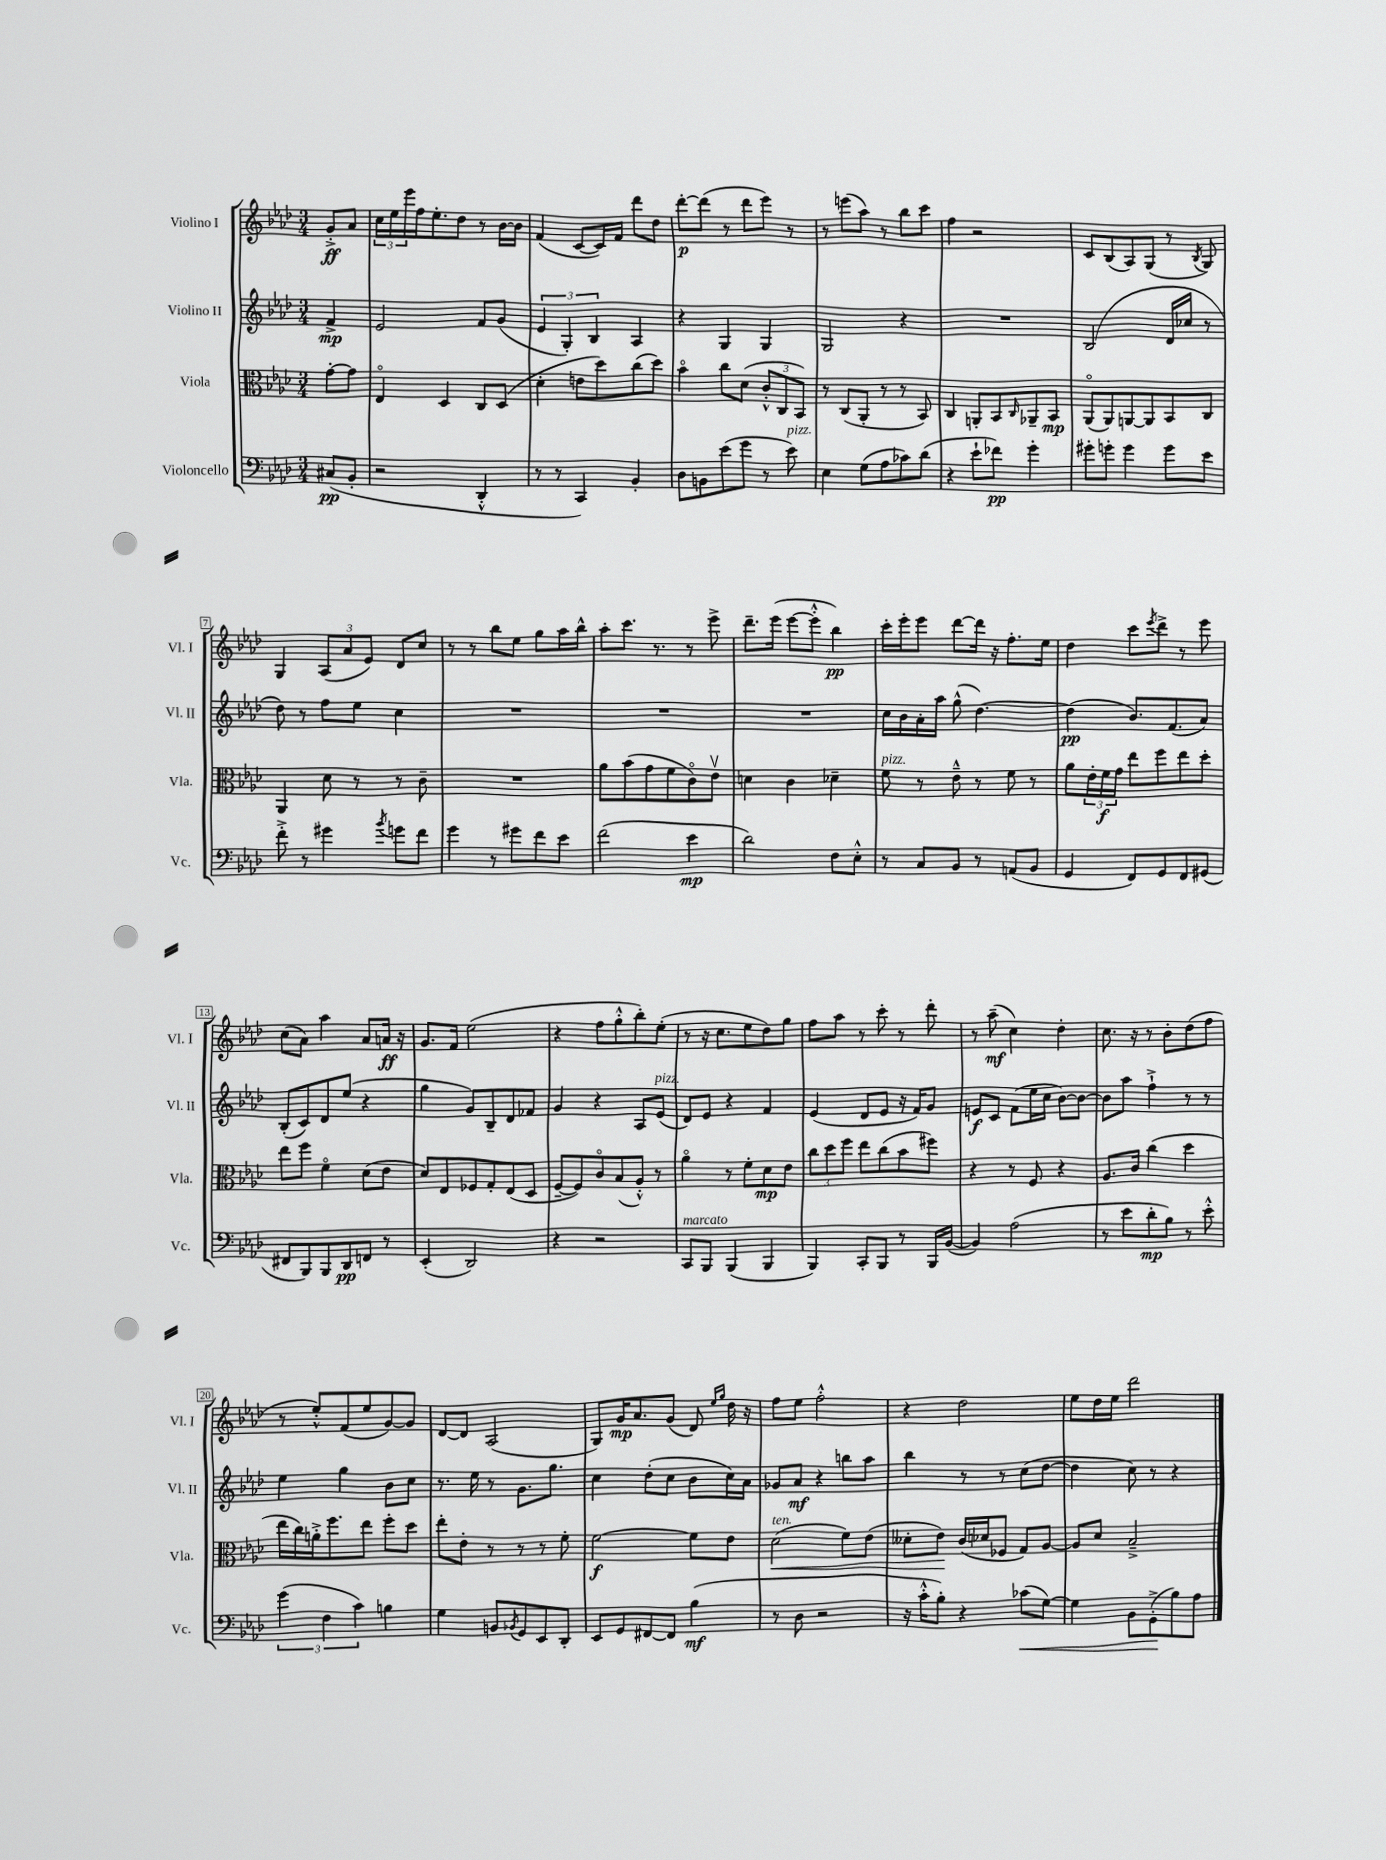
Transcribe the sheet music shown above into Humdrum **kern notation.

**kern	**dynam	**kern	**dynam	**kern	**dynam	**kern	**dynam
*part4	*part4	*part3	*part3	*part2	*part2	*part1	*part1
*staff4	*staff4	*staff3	*staff3	*staff2	*staff2	*staff1	*staff1
*I"Violoncello	*	*I"Viola	*	*I"Violino II	*	*I"Violino I	*
*I'Vc.	*	*I'Vla.	*	*I'Vl. II	*	*I'Vl. I	*
*clefF4	*	*clefC3	*	*clefG2	*	*clefG2	*
*k[b-e-a-d-]	*	*k[b-e-a-d-]	*	*k[b-e-a-d-]	*	*k[b-e-a-d-]	*
*M3/4	*	*M3/4	*	*M3/4	*	*M3/4	*
=	=	=	=	=	=	=	=
(8C#X/L	pp	[8g'\L	.	4f^/	mp	8g'^/L	ff
8BB-'/J	.	8g\J]	.	.	.	8a-/J	.
=1	=1	=1	=1	=1	=1	=1	=1
2r	.	4E-/	.	2e-/	.	24cc\LL	.
.	.	.	.	.	.	24ee-\	.
.	.	.	.	.	.	24eee-\	.
.	.	.	.	.	.	16ff\J	.
.	.	.	.	.	.	8.ee-'\	.
.	.	4D-/	.	.	.	.	.
.	.	.	.	.	.	8dd-\J	.
4DD-'^^/	.	8C/L	.	8f/L	.	8r	.
.	.	(8D-/J	.	(8g/J	.	[16b-\LL	.
.	.	.	.	.	.	16b-\JJ]	.
=2	=2	=2	=2	=2	=2	=2	=2
8r	.	4d-'\	.	6e-/	.	(4f/	.
8r	.	.	.	.	.	.	.
.	.	.	.	6G'/)	.	.	.
4CC/)	.	8en\L	.	.	.	[8c/L	.
.	.	.	.	6B-/	.	.	.
.	.	8dd-\)	.	.	.	16c/L])	.
.	.	.	.	.	.	16f/JJ	.
4BB-'/	.	(8cc\	.	4A-/	.	8ddd-\L	.
.	.	8dd-\J)	.	.	.	8dd-\J	.
=3	=3	=3	=3	=3	=3	=3	=3
8D-\L	.	4b-\	.	4r	.	[8ddd-'\L	p
8BBn\	.	.	.	.	.	(8ddd-\J]	.
(8e-\	.	8cc\L	.	4G/	.	8r	.
8g\J	.	(8d-\J	.	.	.	8ddd-\L	.
8r	.	12c'^^/L	.	4G/	.	8eee-\J)	.
.	.	12C/	.	.	.	.	.
!LO:TX:a:i:t=pizz.	!	!	!	!	!	!	!
8e-\)	.	.	.	.	.	8r	.
.	.	12BB-/J)	.	.	.	.	.
=4	=4	=4	=4	=4	=4	=4	=4
4E-\	.	8r	.	2G/	.	8r	.
.	.	(8C/L	.	.	.	(8eeen\L	.
(8G\L	.	8AA-'/J	.	.	.	8aa-\J)	.
8A-\	.	8r	.	.	.	8r	.
8c-X\)	.	8r	.	4r	.	8bb-\L	.
(8d-\J	.	8BB-/)	.	.	.	8ccc\J	.
=5	=5	=5	=5	=5	=5	=5	=5
4r	.	4C/	.	2.r	.	4ff\	.
8e-`\L	.	8AAn'/L	.	.	.	2r	.
8f-X\J)	pp	8BB-/	.	.	.	.	.
.	.	16qqC/	.	.	.	.	.
4g'\	.	8AA-X~/	.	.	.	.	.
.	.	8BB-/J	mp	.	.	.	.
=6	=6	=6	=6	=6	=6	=6	=6
8g#X'\L	.	(8AA-/L	.	(2B-/	.	8c/L	.
8gn'\J	.	8AA-/)	.	.	.	(8B-/	.
4g\	.	[8AAn/	.	.	.	8A-/)	.
.	.	8AA/]	.	.	.	(8G/J	.
8g\L	.	8BB-/	.	16d-/LL	.	8r	.
.	.	.	.	16cc-X/JJ	.	.	.
.	.	.	.	.	.	8qB-/	.
8e-\J	.	8C/J	.	8r	.	8G/)	.
!!LO:LB:g=z
=7	=7	=7	=7	=7	=7	=7	=7
8f'^\	.	4AA-/	.	8dd-\)	.	4G/	.
8r	.	.	.	8r	.	.	.
4g#X\	.	8d-\	.	8ff\L	.	(12A-/L	.
.	.	.	.	.	.	12a-/	.
.	.	8r	.	8ee-\J	.	.	.
.	.	.	.	.	.	12e-/J)	.
8qb-/	.	.	.	.	.	.	.
8gn\L	.	8r	.	4cc\	.	8d-/L	.
8f\J	.	8c~\	.	.	.	8cc/J	.
=8	=8	=8	=8	=8	=8	=8	=8
4g\	.	2.r	.	2.r	.	8r	.
.	.	.	.	.	.	8r	.
8r	.	.	.	.	.	8bb-\L	.
8g#X\L	.	.	.	.	.	8ee-\J	.
8f\	.	.	.	.	.	8gg\L	.
8e-\J	.	.	.	.	.	16aa-\L	.
.	.	.	.	.	.	16bb-^^\JJ	.
=9	=9	=9	=9	=9	=9	=9	=9
(2f\	.	8a-\L	.	2.r	.	8aa-'\L	.
.	.	(8b-\	.	.	.	8.ccc\J	.
.	.	8g\	.	.	.	.	.
.	.	.	.	.	.	8.r	.
.	.	8f\	.	.	.	.	.
4e-\	mp	8c\)	.	.	.	8r	.
.	.	8e-v\J	.	.	.	8eee-^\	.
=10	=10	=10	=10	=10	=10	=10	=10
2d-\)	.	4dn\	.	2.r	.	8.ddd-~\L	.
.	.	.	.	.	.	(16eee-\Jk	.
.	.	4c\	.	.	.	[8eee-\L	.
.	.	.	.	.	.	8eee-'^^\J]	.
8F\L	.	4d-X~\	.	.	.	4bb-\)	pp
8E-'^^\J	.	.	.	.	.	.	.
=11	=11	=11	=11	=11	=11	=11	=11
!	!	!LO:TX:a:i:t=pizz.	!	!	!	!	!
8r	.	8f\	.	16cc\LL	.	16ccc'\LL	.
.	.	.	.	16b-\	.	16eee-'\J	.
8C/L	.	8r	.	16a-'\	.	8eee-\J	.
.	.	.	.	16aa-\JJ	.	.	.
8BB-/J	.	8e-~^^\	.	(8gg^^\	.	[8ddd-\L	.
8r	.	8r	.	[4.dd-\)	.	16ddd-\Jk]	.
.	.	.	.	.	.	16r	.
(8AAn/L	.	8f\	.	.	.	8.ff'\L	.
8BB-/J	.	8r	.	.	.	.	.
.	.	.	.	.	.	16ee-\Jk	.
=12	=12	=12	=12	=12	=12	=12	=12
4GG/	.	8a-\L	.	(4dd-\]	pp	4dd-\	.
.	.	24e-'\L	.	.	.	.	.
.	.	24f\	f	.	.	.	.
.	.	24g\JJ	.	.	.	.	.
8FF/L)	.	8ee-\L	.	8.b-/L)	.	8ccc\L	.
.	.	.	.	.	.	8qeee-/	.
8GG/	.	8ff\	.	.	.	8ddd-^\J	.
.	.	.	.	(8.f/	.	.	.
8FF/	.	8ee-\	.	.	.	8r	.
(8GG#X/J	.	8dd-'\J	.	8a-/J)	.	8eee-\	.
!!LO:LB:g=z
=13	=13	=13	=13	=13	=13	=13	=13
8FF#X/L	.	8ee-\L	.	(8B-'/L	.	(8cc\L	.
8BBB-/)	.	8ff\J	.	8c/)	.	8a-\J)	.
8BBB-/	.	4f\	.	8d-/	.	4aa-\	.
8DD-/	pp	.	.	(8ee-/J	.	.	.
8FFn/J	.	(8d-\L	.	4r	.	8a-/L	.
8r	.	8e-\J	.	.	.	16an/Jk	ff
.	.	.	.	.	.	16r	.
=14	=14	=14	=14	=14	=14	=14	=14
(4EE-'/	.	8d-/L)	.	4gg\	.	8.g/L	.
.	.	8E-/	.	.	.	.	.
.	.	.	.	.	.	16f/Jk	.
2DD-/)	.	8F-X/	.	8g/L)	.	(2ee-\	.
.	.	8G'/	.	8B-~/	.	.	.
.	.	(8E-/	.	8d-/	.	.	.
.	.	8D-/J	.	8f-X/J	.	.	.
=15	=15	=15	=15	=15	=15	=15	=15
4r	.	[8F~/L	.	4g/	.	4r	.
.	.	8F/])	.	.	.	.	.
2r	.	8c/	.	4r	.	8ff\L	.
.	.	(8B-/	.	.	.	8gg'^^\	.
.	.	8A-'^^/J)	.	8A-/L	.	8bb-'\)	.
!	!	!	!	!LO:TX:a:i:t=pizz.	!	!	!
.	.	8r	.	(8e-/J	.	(8ee-'\J	.
=16	=16	=16	=16	=16	=16	=16	=16
!LO:TX:a:i:t=marcato	!	!	!	!	!	!	!
8CC/L	.	4a-\	.	8d-/L)	.	8r	.
8BBB-/J	.	.	.	8e-/J	.	16r	.
.	.	.	.	.	.	8.cc\L	.
(4BBB-/	.	8r	.	4r	.	.	.
.	.	8f'\L	.	.	.	8ee-\	.
4BBB-/	.	8d-\	mp	4f/	.	8dd-\)	.
.	.	8e-\J	.	.	.	8gg\J	.
=17	=17	=17	=17	=17	=17	=17	=17
4BBB-/)	.	12cc\L	.	(4e-/	.	8ff\L	.
.	.	12dd-\	.	.	.	.	.
.	.	.	.	.	.	8aa-\J	.
.	.	12ff\J	.	.	.	.	.
8CC'/L	.	8ee-\L	.	8d-/L	.	8r	.
8BBB-/J	.	(8cc\	.	8e-/J	.	8ccc'\	.
8r	.	8b-\	.	16r	.	8r	.
.	.	.	.	16f/KL)	.	.	.
16BBB-/LL	.	8ff#X\J)	.	8g/J	.	8ddd-'\	.
([16BB-/JJ	.	.	.	.	.	.	.
=18	=18	=18	=18	=18	=18	=18	=18
4BB-/])	.	4r	.	8en/L	f	8r	.
.	.	.	.	8c/J	.	(8aa-~\	mf
(2A-\	.	8r	.	(8f\L	.	4cc\)	.
.	.	8F/	.	16ee-\L	.	.	.
.	.	.	.	16cc\JJ	.	.	.
.	.	4r	.	[8b-\L)	.	4dd-'\	.
.	.	.	.	8b-\J_	.	.	.
=19	=19	=19	=19	=19	=19	=19	=19
8r	.	8.A-/L	.	8b-\L]	.	8.cc\	.
8e-\L	.	.	.	8aa-\J	.	.	.
.	.	16c/Jk	.	.	.	16r	.
8d-'\	mp	(4cc\	.	4ff`^\	.	8r	.
8B-\J)	.	.	.	.	.	8b-'\L	.
8r	.	4dd-\	.	8r	.	(8dd-\	.
8e-'^^\	.	.	.	8r	.	8ff\J	.
!!LO:LB:g=z
=20	=20	=20	=20	=20	=20	=20	=20
(6g\	.	16ee-\LL	.	4ee-\	.	8r	.
.	.	16cc\)	.	.	.	.	.
.	.	16an'^\J	.	.	.	8ee-'^^/L)	.
6F\	.	.	.	.	.	.	.
.	.	8.ff\	.	.	.	.	.
.	.	.	.	4gg\	.	(8f/	.
6c\)	.	.	.	.	.	.	.
.	.	8ee-\J	.	.	.	8ee-/	.
4Bn\	.	8ff'\L	.	8b-\L	.	[8g/)	.
.	.	8dd-\J	.	8cc\J	.	8g/J]	.
=21	=21	=21	=21	=21	=21	=21	=21
4G\	.	8ee-'\L	.	8.r	.	[8d-/L	.
.	.	8e-'\J	.	.	.	8d-/J]	.
.	.	.	.	16ee-\	.	.	.
8BBn/L	.	8r	.	8r	.	(2A-/	.
8qBB-X/	.	.	.	.	.	.	.
8GG/	.	8r	.	8.g\L	.	.	.
8EE-/	.	8r	.	.	.	.	.
.	.	.	.	8.gg\J	.	.	.
8DD-'/J	.	8f'\	.	.	.	.	.
=22	=22	=22	=22	=22	=22	=22	=22
8EE-/L	.	[2f\	f	4cc\	.	8G/L)	.
8GG/	.	.	.	.	.	16g/K	mp
.	.	.	.	.	.	8.a-/	.
[8FF#X/	.	.	.	(8dd-'\L	.	.	.
8FF#/J]	.	.	.	8cc\J	.	(8g/J	.
(4B-\	mf	8f\L]	.	8b-\L	.	8d-/)	.
.	.	.	.	.	.	16qqee-/LL	.
.	.	.	.	.	.	16qqgg/JJ	.
.	.	8e-\J	.	16cc\L)	.	16dd-\	.
.	.	.	.	16a-\JJ	.	16r	.
=23	=23	=23	=23	=23	=23	=23	=23
!	!	!LO:TX:a:i:t=ten.	!	!	!	!	!
!	!	!	!LO:HP:b	!	!	!	!
8r	.	(2d-\	<	8g-X/L	.	8ff\L	.
8D-\	.	.	.	8a-/J	mf	8ee-\J	.
2r	.	.	.	4r	.	2ff'^^\	.
.	.	8f\L)	.	8bbn\L	.	.	.
.	.	(8e-\J	.	8aa-\J	.	.	.
=24	=24	=24	=24	=24	=24	=24	=24
16r	.	8d--X'\L	.	4bb-\	.	4r	.
16c'^^\KL	.	.	.	.	.	.	.
8B-'\J)	.	8e-\J)	.	.	.	.	.
4r	.	(16c/LL	[	8r	.	2dd-\	.
.	.	16d-X/J	.	.	.	.	.
.	.	8F-X/J	.	8r	.	.	.
!	!LO:HP:b	!	!	!	!	!	!
(8c-X\L	<	8G/L)	.	(8cc\L	.	.	.
[8G\J)	.	[8A-/J	.	[8dd-\J	.	.	.
=25	=25	=25	=25	=25	=25	=25	=25
4G\]	.	8A-/L]	.	4dd-\]	.	8ee-\L	.
.	.	8d-/J	.	.	.	16dd-\L	.
.	.	.	.	.	.	16ee-\JJ	.
8BB-\L	.	2B-~^/	.	8cc\)	.	2ddd-\	.
(8GG'^\	.	.	.	8r	.	.	.
8B-\)	[	.	.	4r	.	.	.
8A-\J	.	.	.	.	.	.	.
==	==	==	==	==	==	==	==
*-	*-	*-	*-	*-	*-	*-	*-
